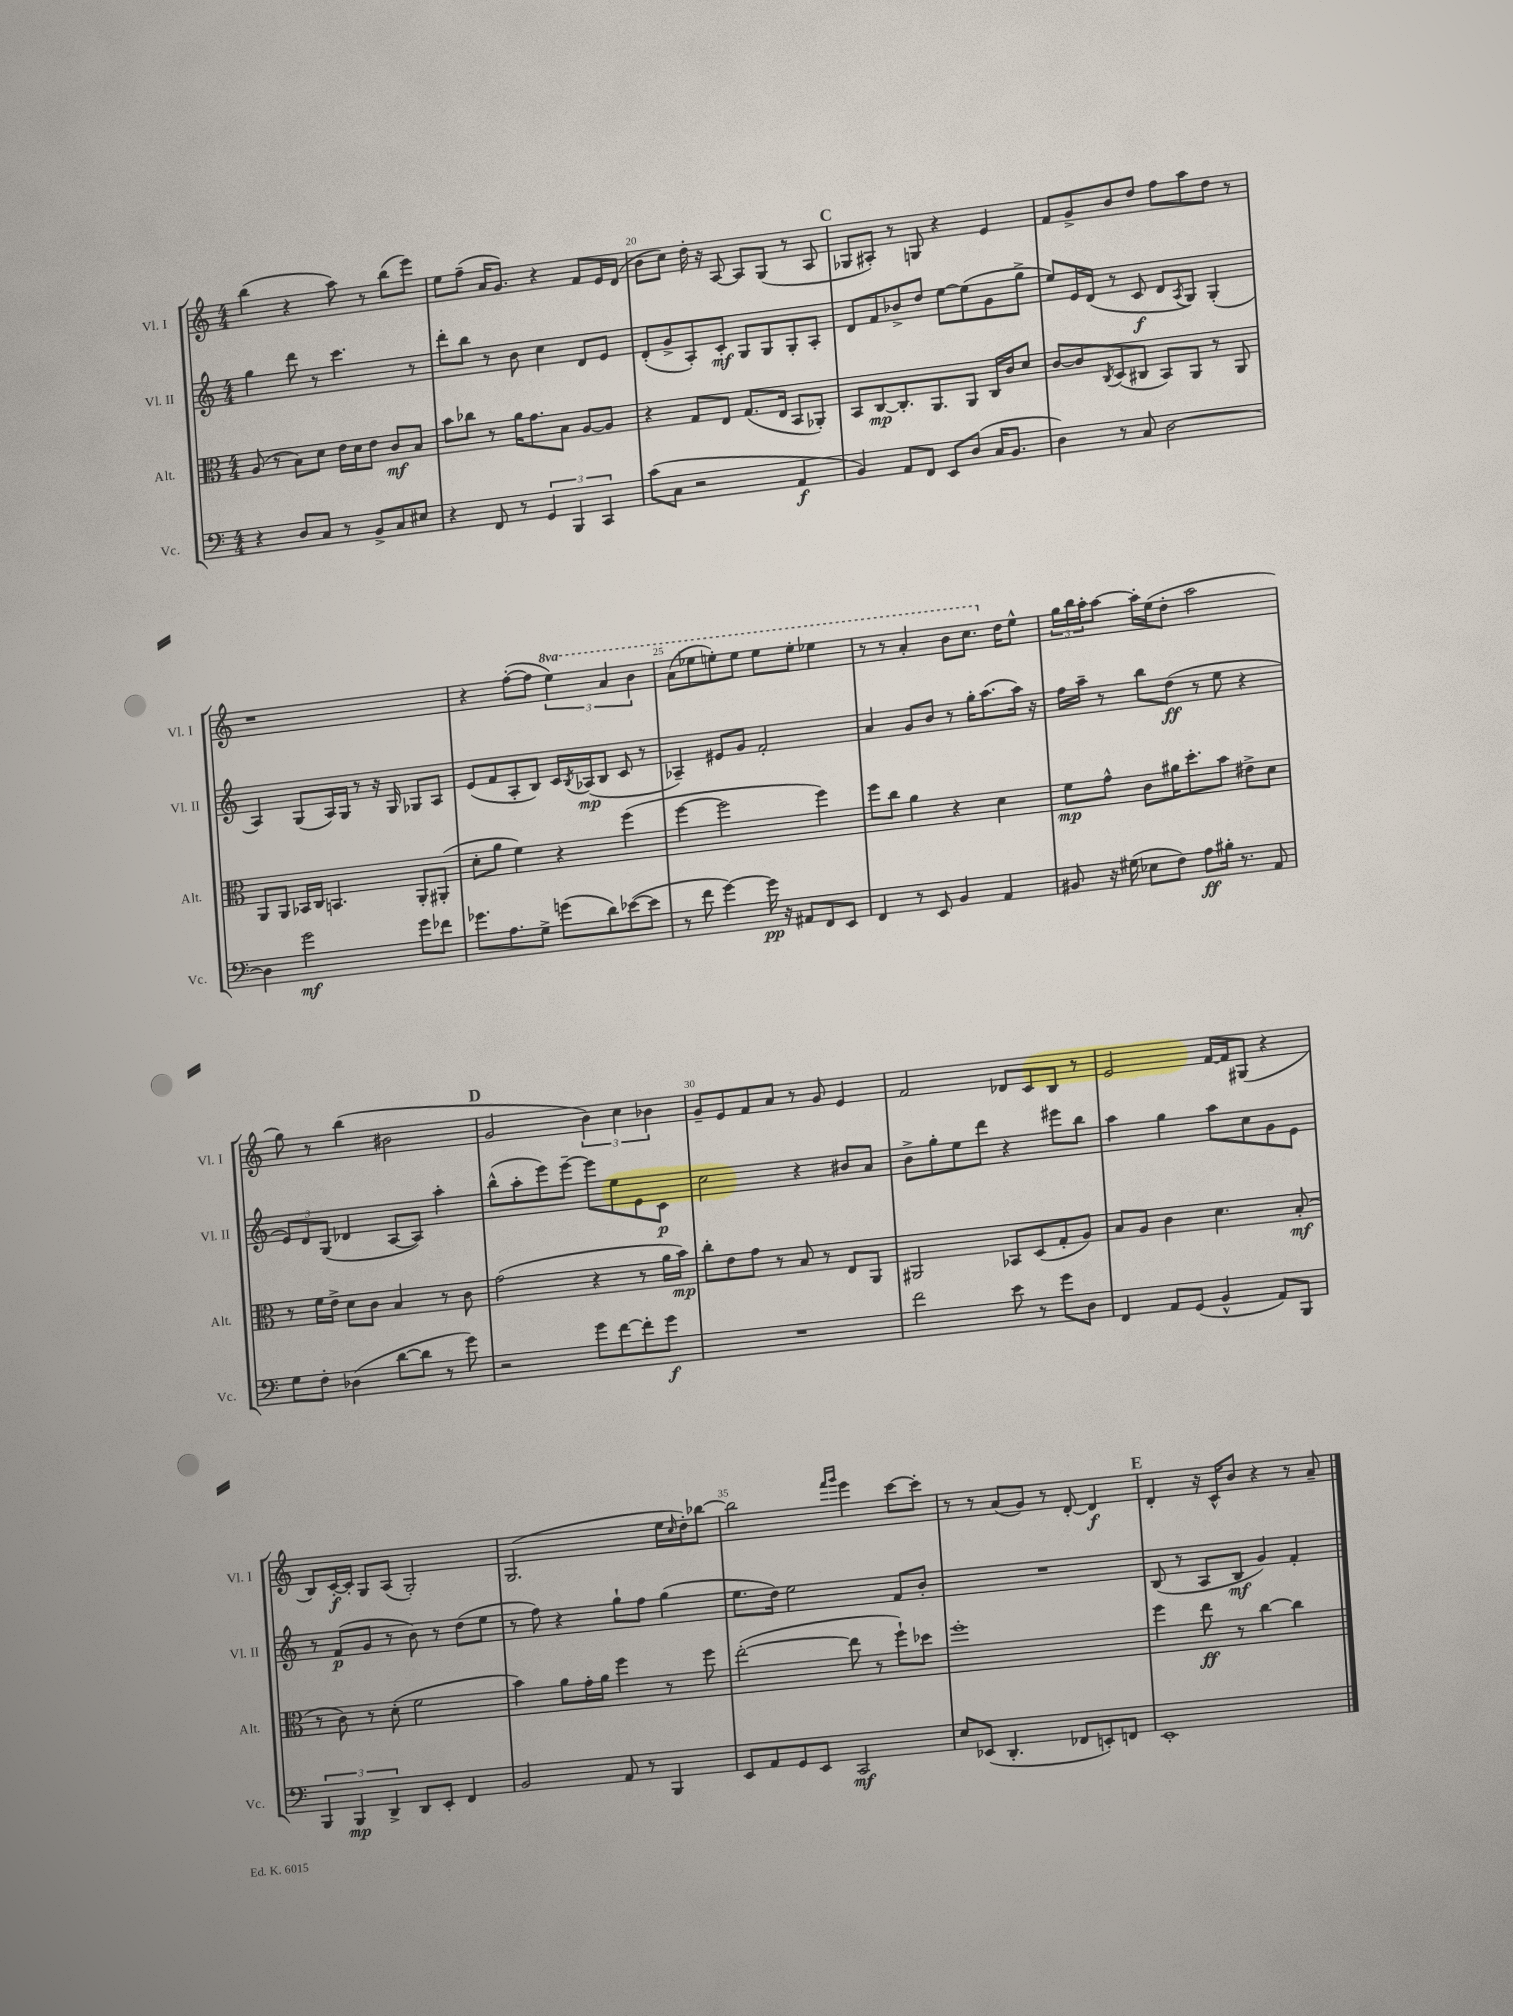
<<
\new StaffGroup <<
\new Staff = "s0" \with { instrumentName = "Vl. I" shortInstrumentName = "Vl. I" } {
    \clef treble \key c \major \numericTimeSignature \time 4/4 \set Staff.ottavationMarkups = #ottavation-simple-ordinals
    b''4( r4 a''8) r8 b''8( e'''8) |
    e''8 f''8--( a'16 g'8.) r4 f'8 e'16 d'16( |
    b'8 c''8) d''16-. r16 a8~ a8 g8( r8 a8 |
    \mark \markup { \bold "C" } ges8 ais8-.) r8 g8 r4 e'4 |
    f'8 g'8-> b'8 d''8 f''8 a''8 d''8 r8 |
    r1 |
    r4 f''8~-.( f''8 \tuplet 3/2 { \ottava #1 e'''4) a''4 b''4 } |
    a''8( ees'''8 e'''8-.) e'''8 e'''8 e'''8-. ees'''4 |
    r8 r8 a''4-. b''8 c'''8. \ottava #0 d''16 e''8-^ |
    \tuplet 3/2 { g''16 b''16 a''16-. } a''8~ a''16-. e''16( d''8-. a''2 |
    g''8) r8 b''4( bis'2 |
    \mark \markup { \bold "D" } g'2 \tuplet 3/2 { b'4) c''4 bes'4 } |
    g'8-- e'8 f'8 a'8 r8 g'8 e'4 |
    f'2 des'8 c'8 b8 r8 |
    e'2 f'16~ f'16 gis8( r4 |
    b8) c'16~-.\f c'16-. g8 a8( g2-.) |
    g2.( e''16 \grace { c''16 } d''16-.) bes''8~ |
    bes''2 \grace { f'''16 g'''16 } e'''4 c'''8~ c'''8-. |
    r8 r8 a'8( g'8) r8 d'8~-. d'4\f |
    \mark \markup { \bold "E" } d'4-. r16 c'16-^ b'8 r4 r8 a'8-- \bar "|." |
}
\new Staff = "s1" \with { instrumentName = "Vl. II" shortInstrumentName = "Vl. II" } {
    \clef treble \key c \major \numericTimeSignature \time 4/4
    g''4 d'''8 r8 c'''4. r8 |
    d'''8-. b''8 r8 b'8 c''4 d'8 e'8 |
    d'8-.( g'8-> a8-.) c'8-.\mf g8 g8 g8-. a8-. |
    \mark \markup { \bold "C" } d'8 f'8 bes'8-> d''8 e''8~ e''8( g'8 g''8-> |
    e''8) e'16 d'16( r8 c'8\f d'8 \acciaccatura { a8 } g8) g4-.( |
    a4) g8( a16) g16 r8 r16 g16 ges8 a8 |
    e'8( f'8 a8-. b8) c'16 \acciaccatura { b8 } aes16\mp( b8 c'8 r8 |
    aes4--) eis'8 g'8 f'2-. |
    a'4 g'8 b'8 r8 g''16-. a''8.( a''16) r16 |
    f''16 a''16-- r8 b''8 d''8\ff( r8 e''8 r4 |
    \tuplet 3/2 { e'8) d'8 g8( } des'4 a8~ a8) a''4-. |
    \mark \markup { \bold "D" } b''8-^( a''8-. e'''8) e'''8~-- e'''8 e''8 e'8 c'8\p |
    c''2 r4 bis'8 a'8 |
    b'8-> g''8-. e''8 d'''8 r4 eis'''8 b''8 |
    a''4 g''4 a''8 c''8 g'8 e'8 |
    r8 f'8\p( g'8 r8 b'8) r8 d''8( e''8 |
    r8 f''8) r4 g''8-! f''8 g''4( |
    e''8. d''16) e''2 f'8 b'8-. |
    R1 |
    \mark \markup { \bold "E" } b8( r8 a8 b8\mf g'4) f'4-. \bar "|." |
}
\new Staff = "s2" \with { instrumentName = "Alt." shortInstrumentName = "Alt." } {
    \clef alto \key c \major \numericTimeSignature \time 4/4
    a8( r8 b8) d'8 e'16 d'16 e'8 c'8\mf b8 |
    b'8 ces''8 r8 a'16 g'8. b8 a8~ a8 |
    r4 g8 e8 g8.( e16 b,8 aes,8-.) |
    \mark \markup { \bold "C" } b,8 c8~\mp c8.-. a,8. a,8 c16 c'16 d'8 |
    c'8~ c'8 \acciaccatura { c8 } d8( cis8 b,8) a,8 r8 a,8 |
    a,8 a,8 bes,16 c16 b,4. a,8-. ais,8-.( |
    d'8-. a'8 f'4) r4 f''4( |
    f''4~ f''2 f''4) |
    f''8 c''8 a'4 r4 d'4 |
    f'8\mp g'8-^ c'8 ais'16 d''8.-. b'8 eis'8-> d'8 |
    r8 f'16 e'16-> d'8 c'8 b4 r8 c'8 |
    \mark \markup { \bold "D" } g'2( r4 r8 a'16 b'16\mp) |
    c''8-. e'8 g'8 r8 b8 r8 e8 a,8 |
    ais,2 bes,8 d8( g8-. a8) |
    b8 a8 c'4 d'4. b8-.\mf( |
    r8 c'8) r8 d'8-.( f'2 |
    b'4) a'8 g'16-. a'16 f''4 r8 f''8 |
    e''2~-.( e''8 r8 f''8-!) des''8 |
    f''1-. |
    \mark \markup { \bold "E" } f''4 e''8\ff r8 c''4~ c''4 \bar "|." |
}
\new Staff = "s3" \with { instrumentName = "Vc." shortInstrumentName = "Vc." } {
    \clef bass \key c \major \numericTimeSignature \time 4/4
    r4 d8 c8 r8 b,8-> c8 eis8 |
    r4 f,8 r8 \tuplet 3/2 { g,4 b,,4 c,4 } |
    c'8( c8 r2 a,4\f |
    \mark \markup { \bold "C" } b,4) a,8 f,8 e,8 d8( c16 b,8. |
    d4) r8 c8 d2~ |
    d4 g'2\mf g'8 fes'8 |
    ges'8. a8. g8-> g'8( d'8) ees'8~( ees'8 |
    r8 f'8 g'4~) g'16\pp r16 ais,8 f,8 e,8 |
    f,4 r8 e,8 b,4 a,4 |
    bis,8 r16 gis16( ees8 f8) a8\ff bis16-. r8. a,8 |
    g8 f8-. des4( d'8~ d'8 r8 g'8) |
    \mark \markup { \bold "D" } r2 g'8 f'8~ f'8-. g'8\f |
    R1 |
    f'2 e'8 r8 g'8 d8 |
    f,4 a,8 g,8( b,4-^ a,8) b,,8 |
    \tuplet 3/2 { b,,4 b,,4\mp d,4-> } d,8 e,8-. f,4 |
    b,2 a,8 r8 b,,4 |
    e,8 a,8 g,8 e,8 c,2\mf |
    e8 ees,8( d,4.-. fes,8 e,8-.) f,8 |
    \mark \markup { \bold "E" } e,1-. \bar "|." |
}
>>
>>
\layout { \context { \Score currentBarNumber = #18 \override BarNumber.break-visibility = ##(#f #t #t) barNumberVisibility = #(every-nth-bar-number-visible 5) } }
